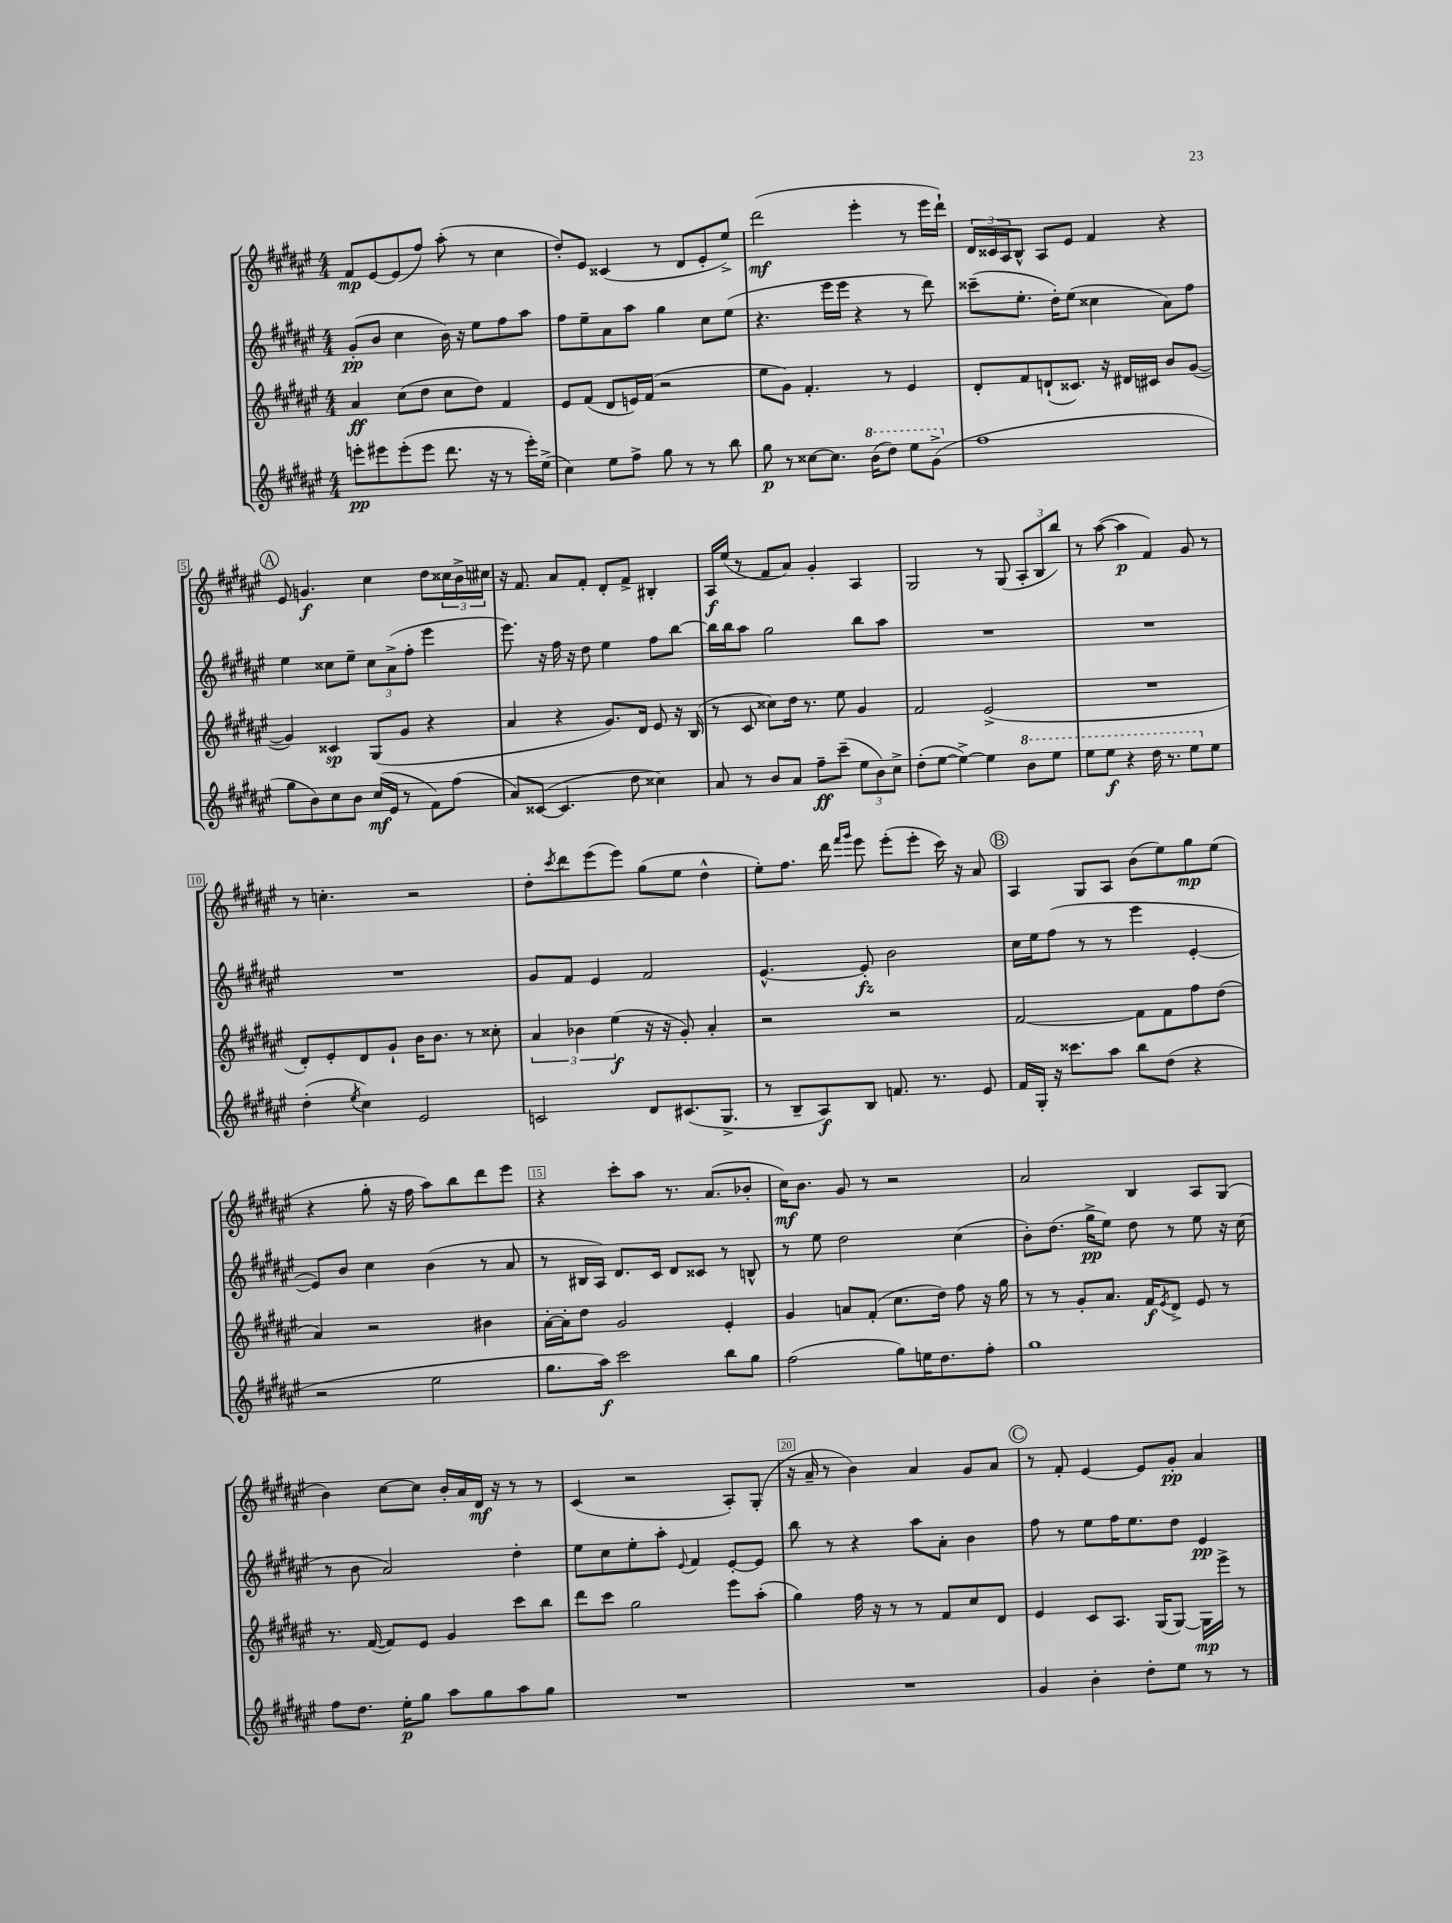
<<
\new StaffGroup <<
\new Staff = "s0" {
    \clef treble \key fis \major \numericTimeSignature \time 4/4
    fis'8\mp eis'8~ eis'8( fis''8) ais''8-.( r8 cis''4 |
    dis''8-.) eis'8 cisis'4( r8 dis'8 eis'8-. eis''8->) |
    dis'''2\mf( eis'''4-. r8 eis'''16 dis'''16-!) |
    \tuplet 3/2 { dis'16 cisis'16 ais16 } b8-^ ais8 eis'8 fis'4 r4 |
    \mark \markup { \circle "A" } eis'8 g'4.\f cis''4 dis''8 \tuplet 3/2 { cisis''16 b'16-> cis''16 } |
    r16 fis'8. ais'8 fis'8-. dis'8-. fis'8-> bis4-. |
    ais16\f eis''16( r8 fis'8 ais'8) gis'4-. ais4 |
    gis2 r8 gis8( \tuplet 3/2 { ais8-. b8 b''8) } |
    r8 ais''8~( ais''4\p fis'4) gis'8 r8 |
    r8 c''4.-. r2 |
    dis''8-. \acciaccatura { cis'''8 } dis'''8 eis'''8( eis'''8) gis''8( eis''8 dis''4-^ |
    eis''8-.) fis''8. dis'''16 \grace { fis'''16 gis'''16 } eis'''8 eis'''8-.( eis'''8-. cis'''16) r16 ais'8 |
    \mark \markup { \circle "B" } ais4 gis8 ais8 b'8( eis''8) gis''8\mp eis''8( |
    r4 gis''8-. r16 fis''16 ais''8) b''8 dis'''8 eis'''8 |
    r4 cis'''8-. ais''8 r8. ais'8.( bes'8-. |
    cis''16\mf) b'8. gis'8 r8 r2 |
    ais'2 b4 ais8 gis8( |
    b'4) cis''8~ cis''8 b'16-. ais'16 dis'16\mf r16 r8 r8 |
    cis'4( r2 ais8-.) gis8-.( |
    r16 ais'16-- r8 b'4) ais'4 gis'8 ais'8 |
    \mark \markup { \circle "C" } r8 fis'8-. eis'4~ eis'8 gis'8-.\pp ais'4 \bar "|." |
}
\new Staff = "s1" {
    \clef treble \key fis \major \numericTimeSignature \time 4/4
    gis'8-.\pp( b'8 cis''4 b'16) r16 eis''8 fis''8 ais''8 |
    fis''8 eis''8-- ais'8 ais''8 gis''4 cis''8 eis''8( |
    r4. eis'''16 eis'''16 r4 r8 dis'''8) |
    cisis'''8--( eis''8.-. dis''16-.) eis''8( cisis''4 ais'8) fis''8 |
    \mark \markup { \circle "A" } eis''4 cisis''8 eis''8-- \tuplet 3/2 { cisis''8 ais'8->( fis''8-. } eis'''4 |
    eis'''8.) r16 fis''16 r16 dis''8 eis''4 fis''8 b''8~ |
    b''16 b''16 ais''8 gis''2 b''8 ais''8 |
    R1 |
    R1 |
    R1 |
    gis'8 fis'8 eis'4 fis'2 |
    eis'4.~-^ eis'8-.\fz b'2 |
    \mark \markup { \circle "B" } cis''16 eis''16 fis''8( r8 r8 eis'''4 eis'4~-. |
    eis'8) b'8 cis''4 b'4( r8 ais'8 |
    r8 bis16 ais16) dis'8. cis'16 dis'8 cisis'8 r8 b8-^ |
    r8 eis''8 dis''2 cis''4( |
    b'8-.) dis''8.( gis''16->\pp eis''8) dis''8 r8 eis''8 r16 cis''16( |
    r8 b'8 ais'2) dis''4-. |
    eis''8 cis''8 eis''8-. ais''8-. \appoggiatura { eis'8 } fis'4 eis'8~-. eis'8 |
    b''8 r8 r4 ais''8 ais'8-. b'4 |
    \mark \markup { \circle "C" } fis''8 r8 eis''8 fis''16 eis''8. dis''8 eis'4\pp \bar "|." |
}
\new Staff = "s2" {
    \clef treble \key fis \major \numericTimeSignature \time 4/4
    ais'4\ff cis''8( dis''8 cis''8 dis''8) fis'4 |
    eis'8 fis'8( dis'8 e'16) fis'16( r2 |
    eis''8 gis'8) fis'4.-. r8 eis'4 |
    dis'8-. fis'8 d'8-!( cisis'8.) r16 dis'16 cis'16 b'8 gis'8~( |
    \mark \markup { \circle "A" } gis'4) cisis'4\sp gis8( gis'8 r4 |
    ais'4 r4 gis'8.) dis'16 eis'8 r16 b16( |
    r8 cis'8 cisis''8) dis''16 r8. eis''8 gis'4 |
    fis'2 eis'2->( |
    R1 |
    dis'8-.) eis'8-. dis'8 gis'8-! b'16 b'8. r8 cisis''8-. |
    \tuplet 3/2 { ais'4 bes'4 eis''4\f( } r16 r16 gis'8-.) ais'4-. |
    r2 r2 |
    \mark \markup { \circle "B" } fis'2~ fis'8 fis'8 fis''8 dis''8( |
    ais'4) r2 bis'4 |
    ais'16~-. ais'16-. dis''8 gis'2 eis'4-. |
    gis'4 a'8 fis'8-.( cis''8. dis''16) fis''8 r16 gis''16 |
    r8 r8 gis'8-. ais'8. fis'16\f \acciaccatura { eis'8 } dis'8-> eis'8 r8 |
    r8. fis'16~( fis'8) eis'8 gis'4 cis'''8 b''8 |
    dis'''8 cis'''8 gis''2 eis'''8 ais''8-.( |
    gis''4) fis''16 r16 r8 r8 fis'8 cis''8 dis'8 |
    \mark \markup { \circle "C" } eis'4 cis'8 ais8. gis16( gis8~) gis16\mp eis'''16-> r8 \bar "|." |
}
\new Staff = "s3" {
    \clef treble \key fis \major \numericTimeSignature \time 4/4
    e'''8-.\pp eis'''8 eis'''8-.( eis'''8 dis'''8. r16 r8 eis'''16-.) eis''16->( |
    cis''4) eis''8 fis''8-> gis''8 r8 r8 b''8 |
    gis''8\p r8 cisis''8~ cisis''8. \ottava #1 b''16( dis'''8) eis'''8 gis''8->( \ottava #0 |
    fis''1 |
    \mark \markup { \circle "A" } gis''8 b'8) cis''8 b'8 cis''16\mf( eis'16 r8 fis'8) fis''8( |
    ais'8) cisis'8~( cisis'4. dis''8 cisis''4) |
    ais'8 r8 b'8 ais'8 fis''8--\ff cis'''8--( \tuplet 3/2 { eis''8 b'8) cis''8-> } |
    dis''8-.( eis''8~ eis''4~->) eis''4 \ottava #1 b''8 eis'''8 |
    eis'''8 eis'''8\f r4 dis'''16 r8. eis'''8 \ottava #0 eis''8 |
    dis''4-.( \acciaccatura { eis''8 } cis''4) eis'2 |
    c'2 dis'8 cis'8.( gis8.-> |
    r8 b8-- ais8\f) b8 f'8. r8. eis'8 |
    \mark \markup { \circle "B" } fis'16 gis16-. r16 cisis'''8. ais''8 b''8 dis''8( r4 |
    r2 eis''2 |
    gis''8. ais''16\f) cis'''2 b''8 gis''8 |
    fis''2( gis''8) e''16 dis''8. fis''8-. |
    gis''1 |
    fis''8 dis''8. eis''16-.\p gis''8 ais''8 gis''8 ais''8 gis''8 |
    R1 |
    R1 |
    \mark \markup { \circle "C" } gis'4 b'4-. dis''8-. eis''8 r8 r8 \bar "|." |
}
>>
>>
\layout { \context { \Score \override BarNumber.break-visibility = ##(#f #t #t) barNumberVisibility = #(every-nth-bar-number-visible 5) \override BarNumber.stencil = #(make-stencil-boxer 0.1 0.3 ly:text-interface::print) } }
